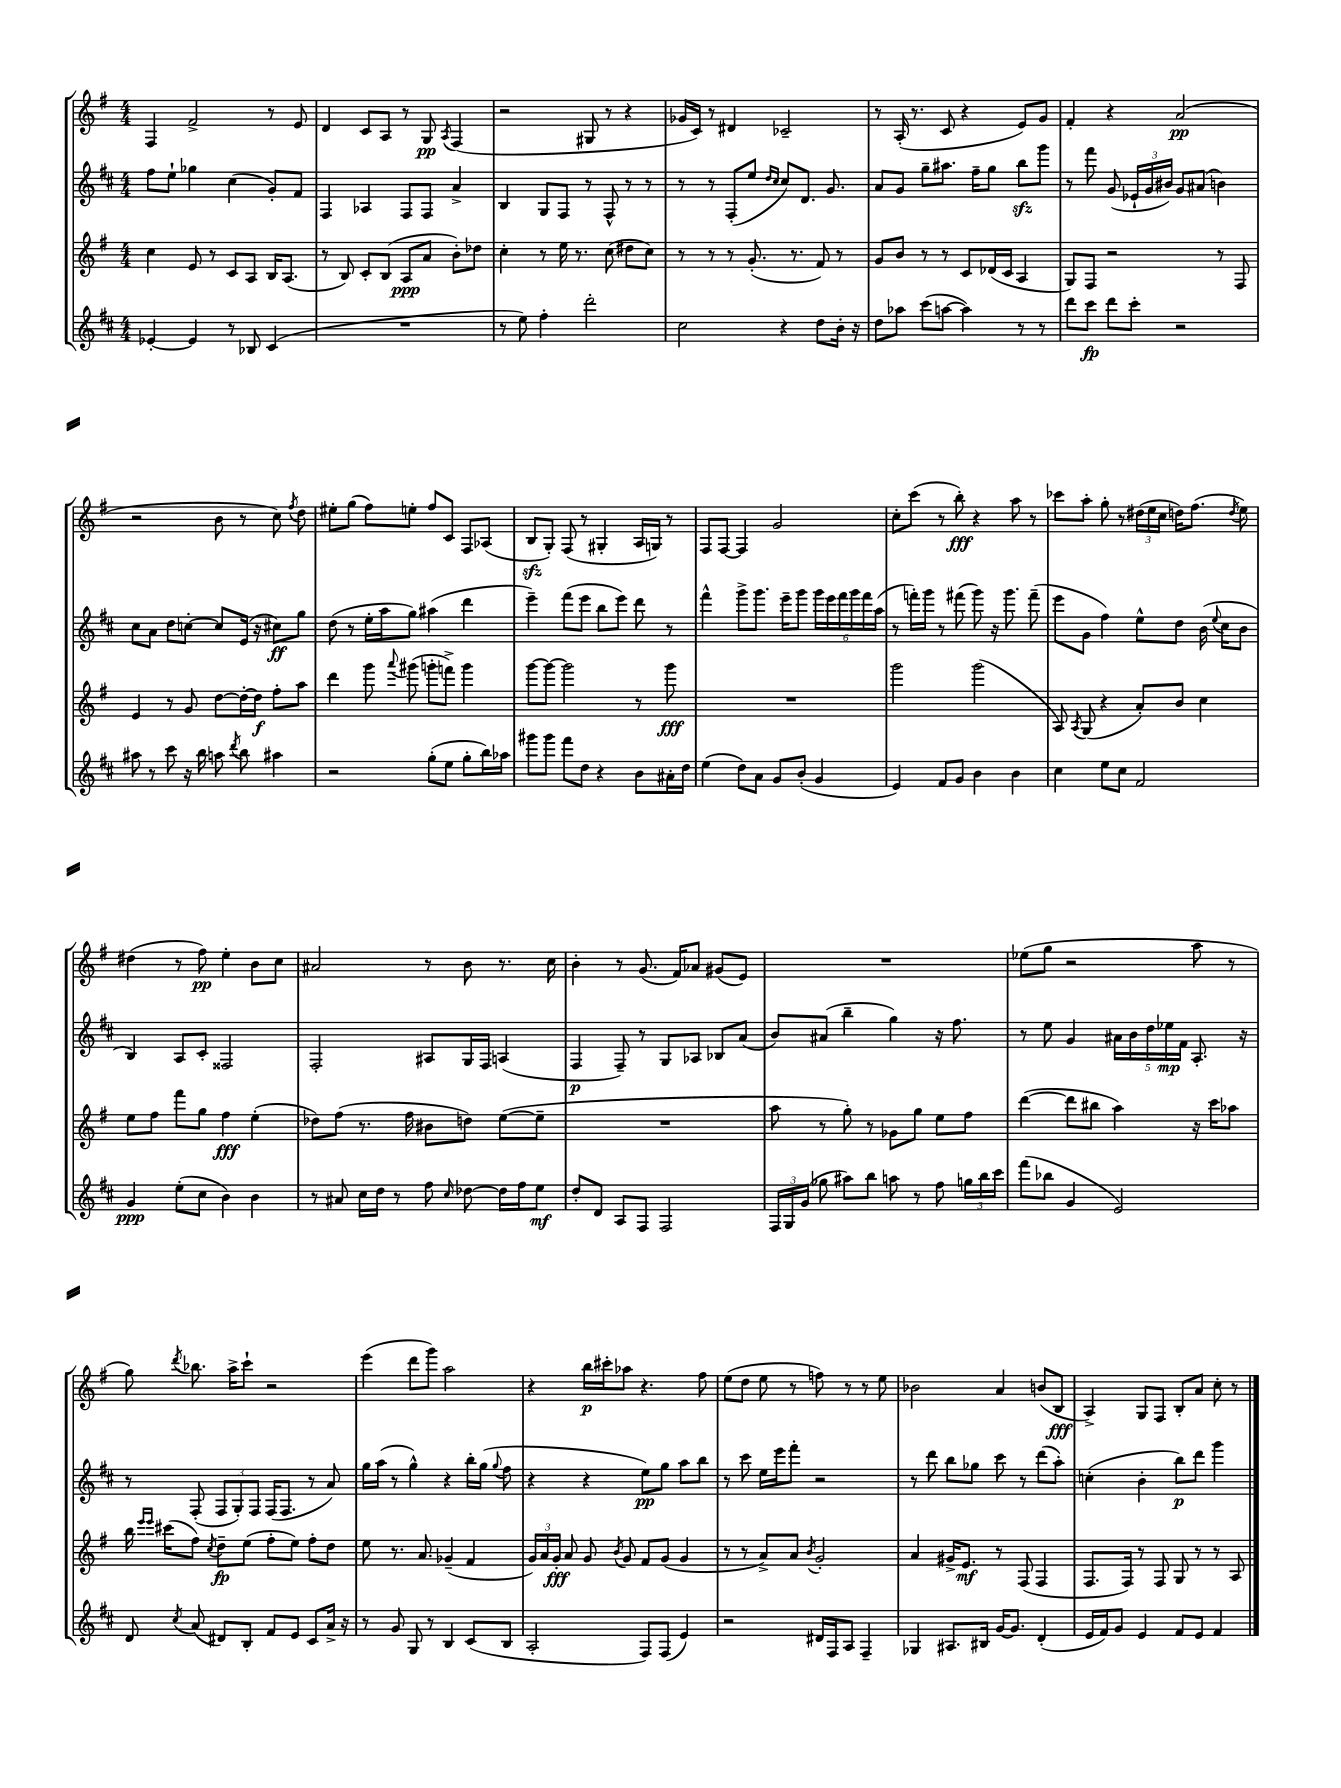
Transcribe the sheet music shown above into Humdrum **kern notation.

**kern	**kern	**kern	**kern
*staff4	*staff3	*staff2	*staff1
*clefG2	*clefG2	*clefG2	*clefG2
*k[f#c#]	*k[f#]	*k[f#c#]	*k[f#]
*M4/4	*M4/4	*M4/4	*M4/4
[4e-'	4cc	8ff#	4F#
.	.	8ee`	.
4e-]	8e	4gg-	2f#^
.	8r	.	.
8r	8c	(4cc#	.
8B-	8A	.	.
(4c#	16B	8g')	8r
.	(8.A	.	.
.	.	8f#	8e
=	=	=	=
1r	8r	4F#	4d
.	8B)	.	.
.	8c'	4A-	8c
.	(8B	.	8A
.	8A	8F#	8r
.	8a	8F#	8G
.	.	.	8qA
.	8b')	4a^	(4F#
.	8dd-	.	.
=	=	=	=
8r	4cc'	4B	2r
8ee)	.	.	.
4ff#'	8r	8G	.
.	16ee	8F#	.
.	8.r	.	.
2ddd'	.	8r	8G#
.	(8cc	8F#^^	8r
.	8dd#	8r	4r
.	8cc)	8r	.
=	=	=	=
2cc#	8r	8r	16g-
.	.	.	16c)
.	8r	8r	8r
.	8r	(8F#'	4d#
.	(8.g'	8ee	.
.	.	16qqdd	.
.	.	16qqcc#	.
4r	.	8cc#)	2c-~
.	8.r	.	.
.	.	8.d	.
8dd	8f#)	.	.
.	.	8.g	.
16b'	8r	.	.
16r	.	.	.
=	=	=	=
8dd	8g	8a	8r
8aa-	8b	8g	(16A'
.	.	.	8.r
(8ccc#	8r	8gg~	.
[8aa	8r	8.aa#	8c
4aa])	8c	.	4r
.	.	16ff#~	.
.	(16d-	8gg	.
.	16c	.	.
8r	4A	8bb	8e)
8r	.	8ggg	8g
=	=	=	=
8ddd	8G)	8r	4f#'
8ccc#	8F#	8fff#	.
8ddd	2r	(8g	4r
8ccc#'	.	24e-`	.
.	.	24g	.
.	.	24b#)	.
2r	.	8g	(2a
.	.	(8a#	.
.	8r	4b)	.
.	8F#	.	.
=	=	=	=
8aa#	4e	8cc#	2r
8r	.	8a	.
8ccc#	8r	8dd	.
16r	8g	[8cc'	.
16bb	.	.	.
8aa	[8dd	8cc]	8b
8qddd	.	.	.
8bb	16dd'_	(16e	8r
.	16dd]	16r	.
4aa#	8ff#'	8cc#)	8cc)
.	.	.	8qff#
.	8aa	8gg	8dd
=	=	=	=
2r	4ddd	(8dd	8ee#'
.	.	8r	(8gg
.	8ggg	16ee'	8ff#)
.	.	16aa	.
.	8qqaaa	.	.
.	(8ggg#	8gg)	8ee'
(8gg'	8ggg'	(4aa#	8ff#
8ee	8fff^)	.	8c
8gg'	4ggg	4ddd	8F#
16bb)	.	.	(8A-
16aa-	.	.	.
=	=	=	=
8ggg#	[8ggg	4eee~)	8B
8ggg#	8ggg_	.	8G')
8fff#	2ggg]	(8fff#	(8F#
8dd	.	8eee	8r
4r	.	8bb	4G#'
.	.	8eee)	.
8b	8r	8ddd	16A
.	.	.	16G)
16a#'	8ggg	8r	8r
16dd	.	.	.
=	=	=	=
(4ee	1r	4fff#^^	8F#
.	.	.	[8F#
8dd)	.	8ggg^	4F#]
8a	.	8.ggg	.
8g	.	.	2g
.	.	16eee~	.
(8b'	.	8ggg	.
4g	.	24ggg	.
.	.	24eee	.
.	.	24fff#	.
.	.	24ggg	.
.	.	24fff#	.
.	.	(24aa	.
=	=	=	=
4e)	2ggg	8r	8cc'
.	.	16fff')	(8ccc
.	.	16ggg	.
8f#	.	8r	8r
8g	.	(8fff#	8bb')
4b	(2ggg	8ggg)	4r
.	.	16r	.
.	.	8.ggg	.
4b	.	.	8aa
.	.	(8fff#~	8r
=	=	=	=
4cc#	8A)	8eee	8ccc-
.	8qA	.	.
.	(8G	8g	8aa'
8ee	4r	4ff#)	8gg'
8cc#	.	.	8r
2f#	8a')	8ee^^	(24dd#
.	.	.	24ee
.	.	.	24cc
.	8b	8dd	16dd)
.	.	.	(8.ff#
.	4cc	(16b	.
.	.	8qqee	.
.	.	16cc#	.
.	.	.	8qdd
.	.	8b	8ee)
=	=	=	=
4g	8ee	4B)	(4dd#
.	8ff#	.	.
(8ee'	8fff#	8A	8r
8cc#	8gg	8c#'	8ff#)
4b)	4ff#	2F##	4ee'
4b	(4ee'	.	8b
.	.	.	8cc
=	=	=	=
8r	8dd-)	2F#'	2a#
8a#	(8ff#	.	.
16cc#	8.r	.	.
16dd	.	.	.
8r	.	.	.
.	16ff#	.	.
8ff#	8b#	8A#	8r
16qqcc#	.	.	.
[8dd-	8dd)	16G	8b
.	.	16F#	.
16dd-]	([8ee	(4A	8.r
16ff#	.	.	.
8ee	8ee~]	.	.
.	.	.	16cc
=	=	=	=
8dd'	1r	4F#	4b'
8d	.	.	.
8A	.	8F#~)	8r
8F#	.	8r	(8.g
2F#	.	8G	.
.	.	.	16f#)
.	.	8A-	8a-
.	.	8B-	(8g#
.	.	(8a	8e)
=	=	=	=
24F#	8aa	8b)	1r
24G	.	.	.
(24g	.	.	.
8gg-	8r	(8a#	.
8aa#)	8gg')	4bb~	.
8bb	8r	.	.
8aa	8g-	4gg)	.
8r	8gg	.	.
8ff#	8ee	16r	.
.	.	8.ff#	.
24gg	8ff#	.	.
24bb	.	.	.
24ccc#	.	.	.
=	=	=	=
(8fff#	([4ddd	8r	(8ee-
8bb-	.	8ee	8gg
4g	8ddd]	4g	2r
.	8bb#	.	.
2e)	4aa)	20a#	.
.	.	20b	.
.	.	20dd	.
.	.	20ee-	.
.	.	20f#	.
.	16r	8.A'	8aa
.	16ccc	.	.
.	8aa-	.	8r
.	.	16r	.
=	=	=	=
8d	16bb	8r	8gg)
.	16qqeee	.	.
.	16qqeee	.	.
.	(16ccc#	.	.
8qcc#	.	.	8qddd
(8a	8ff#)	(8F#'	8.bb-
.	8qcc	.	.
8d#)	8dd~	12F#	.
.	.	.	16aa^
.	.	12G')	.
8B'	(8ee	.	8ccc`
.	.	12F#	.
8f#	8ff#'	(16F#	2r
.	.	8.F#	.
8e	8ee)	.	.
8c#	8ff#'	8r	.
16a^	8dd	8a)	.
16r	.	.	.
=	=	=	=
8r	8ee	16gg	(4eee
.	.	(16aa	.
8g	8.r	8r	.
8G	.	4gg^^)	8ddd
.	8.a	.	.
8r	.	.	8ggg)
4B	(4g-~	4r	2aa
(8c#	4f#	16bb'	.
.	.	(16gg	.
.	.	8qqgg	.
8B	.	8ff#	.
=	=	=	=
2A'	24g)	4r	4r
.	24a	.	.
.	24g'	.	.
.	8a	.	.
.	8g	4r	16bb
.	.	.	16ccc#'
.	8qb	.	.
.	8g	.	8aa-
8F#)	8f#	8ee)	4.r
(8F#	(8g	8gg	.
4e)	4g	8aa	.
.	.	8bb	8ff#
=	=	=	=
2r	8r	8r	(8ee
.	8r	8ccc#	8dd
.	8a^)	16ee	8ee
.	.	16eee	.
.	8a	8fff#'	8r
.	8qb	.	.
16d#	2g'	2r	8ff)
16F#	.	.	.
8A	.	.	8r
4F#~	.	.	8r
.	.	.	8ee
=	=	=	=
4G-	4a	8r	2b-
.	.	8ddd	.
8.A#	16g#^	8bb	.
.	8.e	.	.
.	.	8gg-	.
16B#	.	.	.
[16g	8r	8ccc#	4a
8.g]	.	.	.
.	(8F#	8r	.
(4d'	4F#	(8ddd	(8b
.	.	8aa')	8B
=	=	=	=
16e	8.F#	(4cc'	4A^)
16f#)	.	.	.
8g	.	.	.
.	16F#)	.	.
4e	8r	4b'	8G
.	8F#	.	8F#
8f#	8G	8bb)	8B'
8e	8r	8ddd	8a
4f#	8r	4ggg	8cc'
.	8A	.	8r
==	==	==	==
*-	*-	*-	*-
